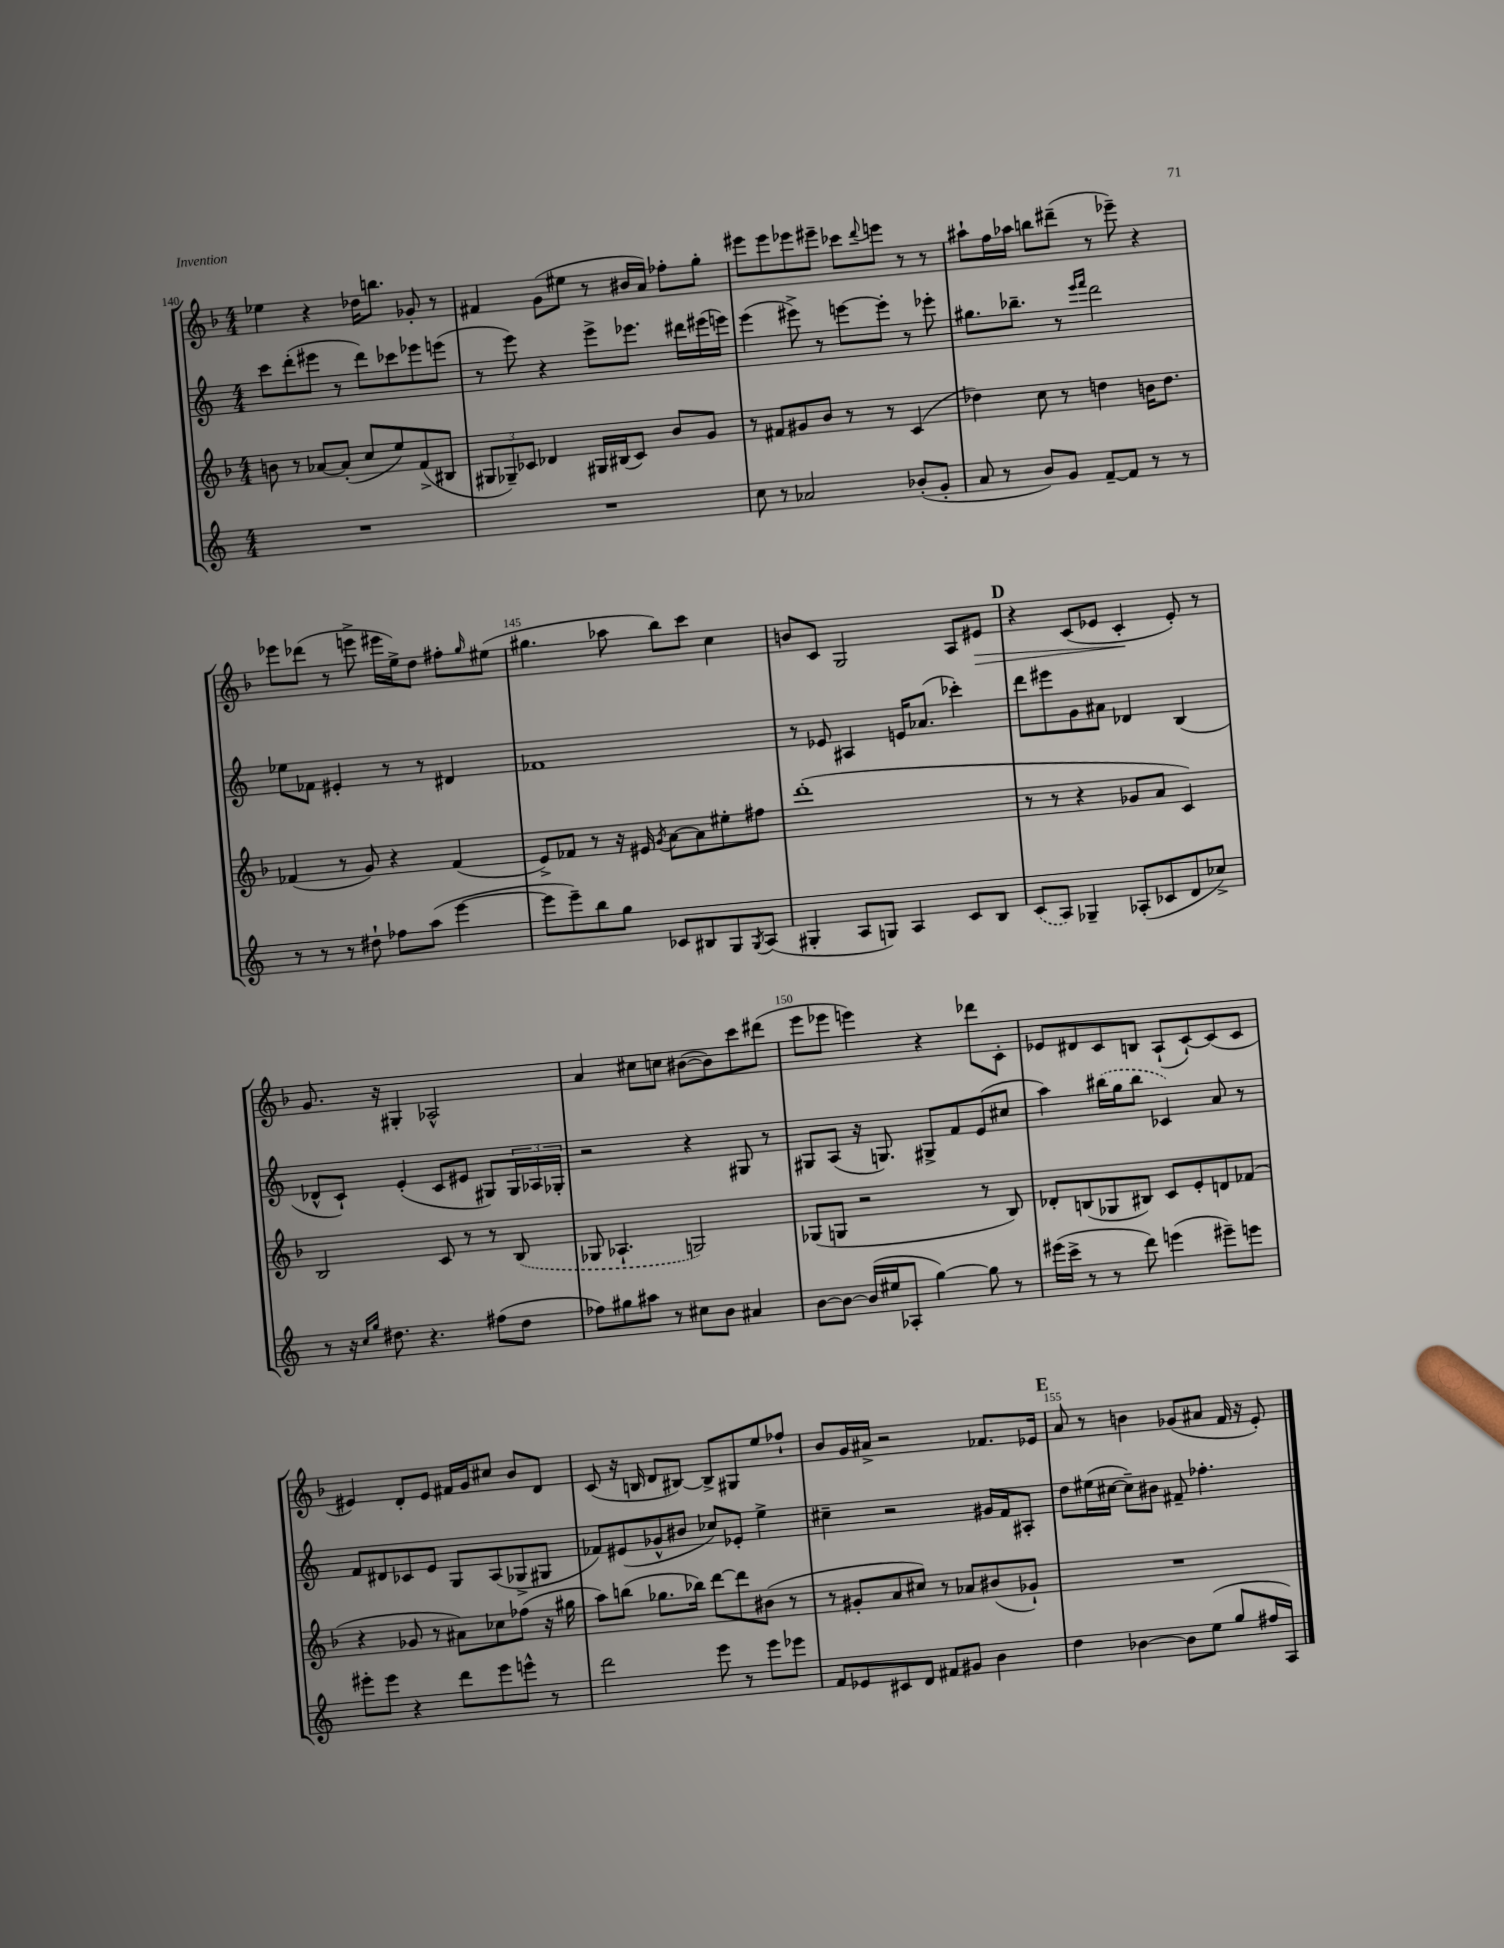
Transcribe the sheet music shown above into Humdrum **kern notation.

**kern	**kern	**kern	**kern	**dynam
*part4	*part3	*part2	*part1	*part1
*staff4	*staff3	*staff2	*staff1	*staff1
*clefG2	*clefG2	*clefG2	*clefG2	*
*k[]	*k[b-]	*k[]	*k[b-]	*
*M4/4	*M4/4	*M4/4	*M4/4	*
=140	=140	=140	=140	=140
1r	8bn\	8ccc\L	4ee-X\	.
.	8r	(8ddd'\	.	.
.	[8a-X/L	8eee#X\J	4r	.
.	(8a-'/J]	8r	.	.
.	8cc/L	8ddd\L)	16dd-X\KL	.
.	.	.	8.bbn\J	.
.	8ee/)	8ccc-X\	.	.
.	(8f^/	8eee-X\	8g-X'/	.
.	8B#X/J	(8eeen\J	8r	.
=141	=141	=141	=141	=141
1r	12G#X/L	8r	4f#X/	.
.	12G-X~/)	.	.	.
.	.	8eee\)	.	.
.	12c-X/J	.	.	.
.	4d-X/	4r	(8g\L	.
.	.	.	8ee#X\J	.
.	16G#X/LL	8eee^\L	8r	.
.	(16B#X/J	.	.	.
.	8c-/J)	8.eee-X\J	16b#X/LL	.
.	.	.	16a/JJ)	.
.	8b-/L	.	8ff-X'\L	.
.	.	16ddd#X\LL	.	.
.	8g/J	(16eee#X\	8gg'\J	.
.	.	16eeen\JJ)	.	.
=142	=142	=142	=142	=142
8cc\	8r	(4eee\	8eee#X\L	.
8r	8f#X/L	.	8eee#\	.
2a-X/	8g#X/	8eee#X^\)	8eee-X\	.
.	8b-/J	8r	8eee#X~\J	.
.	8r	[8eeen\L	8ccc-X\L	.
.	.	.	8qqddd/	.
.	8r	8eee'\J]	8eeen\J	.
(8b-X'/L	(4c/	8r	8r	.
8g'/J	.	8eee-X'\	8r	.
=143	=143	=143	=143	=143
8a/	4dd-X\)	8.gg#X\L	8aa#X`\L	.
8r	.	.	16ff\L	.
.	.	8.bb-X~\J	16aa-X\JJ	.
8b/L)	8cc\	.	8bbn\L	.
8g/J	8r	8r	(8ddd#X~\J	.
.	.	16qqeee/LL	.	.
.	.	16qqfff/JJ	.	.
[8f~/L	4ddn\	2ddd\	8r	.
8f/J]	.	.	8eee-X~\)	.
8r	16bn\KL	.	4r	.
.	8.dd\J	.	.	.
8r	.	.	.	.
!!LO:LB:g=z
=144	=144	=144	=144	=144
8r	(4f-X/	8ee-X\L	8eee-X\L	.
8r	.	8f-X\J	(8ddd-X\J	.
8r	8r	4e#X'/	8r	.
8dd#X`\	8g/)	.	8eeen^\	.
8ff-X\L	4r	8r	16eee#X\LL	.
.	.	.	16ee^\J)	.
(8aa\J	.	8r	8dd\J	.
[4eee\	(4f-/	4d#X/	8ff#X'\L	.
.	.	.	16qqgg/	.
.	.	.	(8ee#X\J	.
=145	=145	=145	=145	=145
8eee\L]	8e^/L)	1f-X	4.gg#X\	.
8eee~\)	8f-X/J	.	.	.
8bb\	8r	.	.	.
8gg\J	16r	.	8aa-X\	.
.	16e#X/	.	.	.
.	8qg/	.	.	.
8c-X/L	[8a\L	.	8bb-\L)	.
8B#X/	8a\]	.	8ccc\J	.
8G/	8ee#X'\	.	4cc\	.
8qG/	.	.	.	.
(8A/J	8ff#X\J	.	.	.
=146	=146	=146	=146	=146
4G#X'/	(1ddd'	8r	8bn/L	.
.	.	8e-X/	8c/J	.
8A/L	.	4A#X/	2G/	.
8Gn/J)	.	.	.	.
4A/	.	16en/KL	.	.
.	.	(8.a-X/J	.	.
8c/L	.	4ccc-X'\)	8A/L	.
!	!	!	!	!LO:HP:b
8B/J	.	.	8e#X/J	>
!!LO:REH:place=s1:t=D
=147	=147	=147	=147	=147
(8c/L	8r	8ddd\L	4r	.
8A/J)	8r	8eee#X\	.	.
4G-X~/	4r	8g\	(8c/L	.
.	.	8a#X\J	8e-X/J	.
(8A-X'/L	8g-X/L	4d-X/	4c'/	.
8c-X/	8a/J	.	.	.
8d/	4c/)	(4B/	8e-'/)	]
8cc-X^/J)	.	.	8r	.
!!LO:LB:g=z
=148	=148	=148	=148	=148
8r	2B-/	8d-X^^/L	8.g/	.
16r	.	8c`/J)	.	.
16qqcc/LL	.	.	.	.
16qqgg/JJ	.	.	.	.
8.dd#X\	.	.	16r	.
.	.	(4e'/	4G#X'/	.
4.r	.	.	.	.
.	8c/	8c/L	2A-X^^/	.
.	8r	8e#X/J	.	.
(8ff#X\L	8r	8G#X/L)	.	.
8dd#\J	(8B-/	24G#/L	.	.
.	.	24A-X/	.	.
.	.	24G-X'/JJ	.	.
=149	=149	=149	=149	=149
8ff-X\L)	8G-X/	2r	4a/	.
8gg#X\	4.A-X`/	.	.	.
8aa#X\J	.	.	8cc#X\L	.
8r	.	.	8ccn\J	.
8cc#X\L	2Gn/)	4r	([8b#X\L	.
8b\J	.	.	8b#\])	.
4a#X/	.	8G#X/	8ccc\	.
.	.	8r	(8ddd#X\J	.
=150	=150	=150	=150	=150
[8b\L	(8G-X/L	8G#X/L	8eee\L	.
8b\J_	8Gn/J	(8A/J	8eee-X\J	.
(16b/LL]	2r	16r	4eeen\)	.
16ee#X/J	.	8.Gn/)	.	.
8A-X'/J	.	.	.	.
[4gg\)	.	8G#X^/L	4r	.
.	.	8f/	.	.
8gg\]	8r	(8e/	8ddd-X\L	.
8r	8B-/)	8cc#X/J	8c'\J	.
=151	=151	=151	=151	=151
(16eee#X\LL	8d-X'/L	4aa\)	8e-X/L	.
16ccc^\JJ	.	.	.	.
8r	(8Bn/	.	8d#X/	.
8r	8G-X/	(16bb#X\LL	8c/	.
.	.	16gg\J	.	.
8ddd\)	8B#X/J)	8bb#\J	8Bn/J	.
(4eeen\	8c/L	4c-X/)	(8A`/L	.
.	8e'/	.	[8c`/)	.
8eee#X~\L)	8dn/	8a/	(8c/]	.
8eeen\J	(8f-X/J	8r	8c/J	.
!!LO:LB:g=z
=152	=152	=152	=152	=152
8eee#X'\L	4r	8f/L	4e#X/)	.
8eee#\J	.	8d#X/	.	.
4r	8g-X/	8c-X/	8d'/L	.
.	8r	8e/J	8e#/J	.
8ddd\L	8a#X\L)	8G/L	16f#X/LL	.
.	.	.	16g/J	.
8eee#\	8cc-X\	(8A/	8cc#X/J	.
8eeen^^\J	(8ff-X\J	8G-X^/	8b-/L	.
8r	16r	8G#X/J	8d/J	.
.	16gg#X\	.	.	.
=153	=153	=153	=153	=153
2ddd\	8aa\L)	8f-X/L)	(8c/	.
.	(8bbn\J	(8e#X/	16r	.
.	.	.	16Bn/	.
.	8.gg-X\L	8g-X^^/	8d/L	.
.	.	8b#X/J	[8B#X/J)	.
.	16bb-X\Jk)	.	.	.
8eee\	[8ddd\L	8cc-X/L)	8B#^/L]	.
8r	8ddd\]	8e-X'/J	8G#X/	.
8eee\L	(8b#X\J	4ee^\	8ee/	.
8eee-X\J	8r	.	8ff-X`/J	.
=154	=154	=154	=154	=154
8f/L	8r	4cc#X~\	8b-/L	.
8e-X/	8g#X'/L	.	16g/L	.
.	.	.	16a#X^/JJ	.
8c#X/	8a/	2r	2r	.
8d/J	8cc#X/J)	.	.	.
8f#X/L	8r	.	.	.
8g#X/J	8a-X/L	.	.	.
4b\	(8b#X/	16g#X/LL	8.f-X/L	.
.	.	16f/J	.	.
.	8g-X`/J)	8A#X'/J	.	.
.	.	.	16e-X/Jk	.
!!LO:REH:place=s1:t=E
=155	=155	=155	=155	=155
4dd\	1r	8dd\L	8a/	.
.	.	(16ee#X\L	8r	.
.	.	[16cc#X\JJ	.	.
[4b-X\	.	8cc#~\L])	4bn\	.
.	.	8b#X\J	.	.
8b-\L]	.	8f#X~/	(8g-X/L	.
(8ee\J	.	4.ff-X'\	8a#X/J	.
8gg/L	.	.	16f/	.
.	.	.	16r	.
16ff#X/L	.	.	8e'/)	.
16A/JJ)	.	.	.	.
==	==	==	==	==
*-	*-	*-	*-	*-
